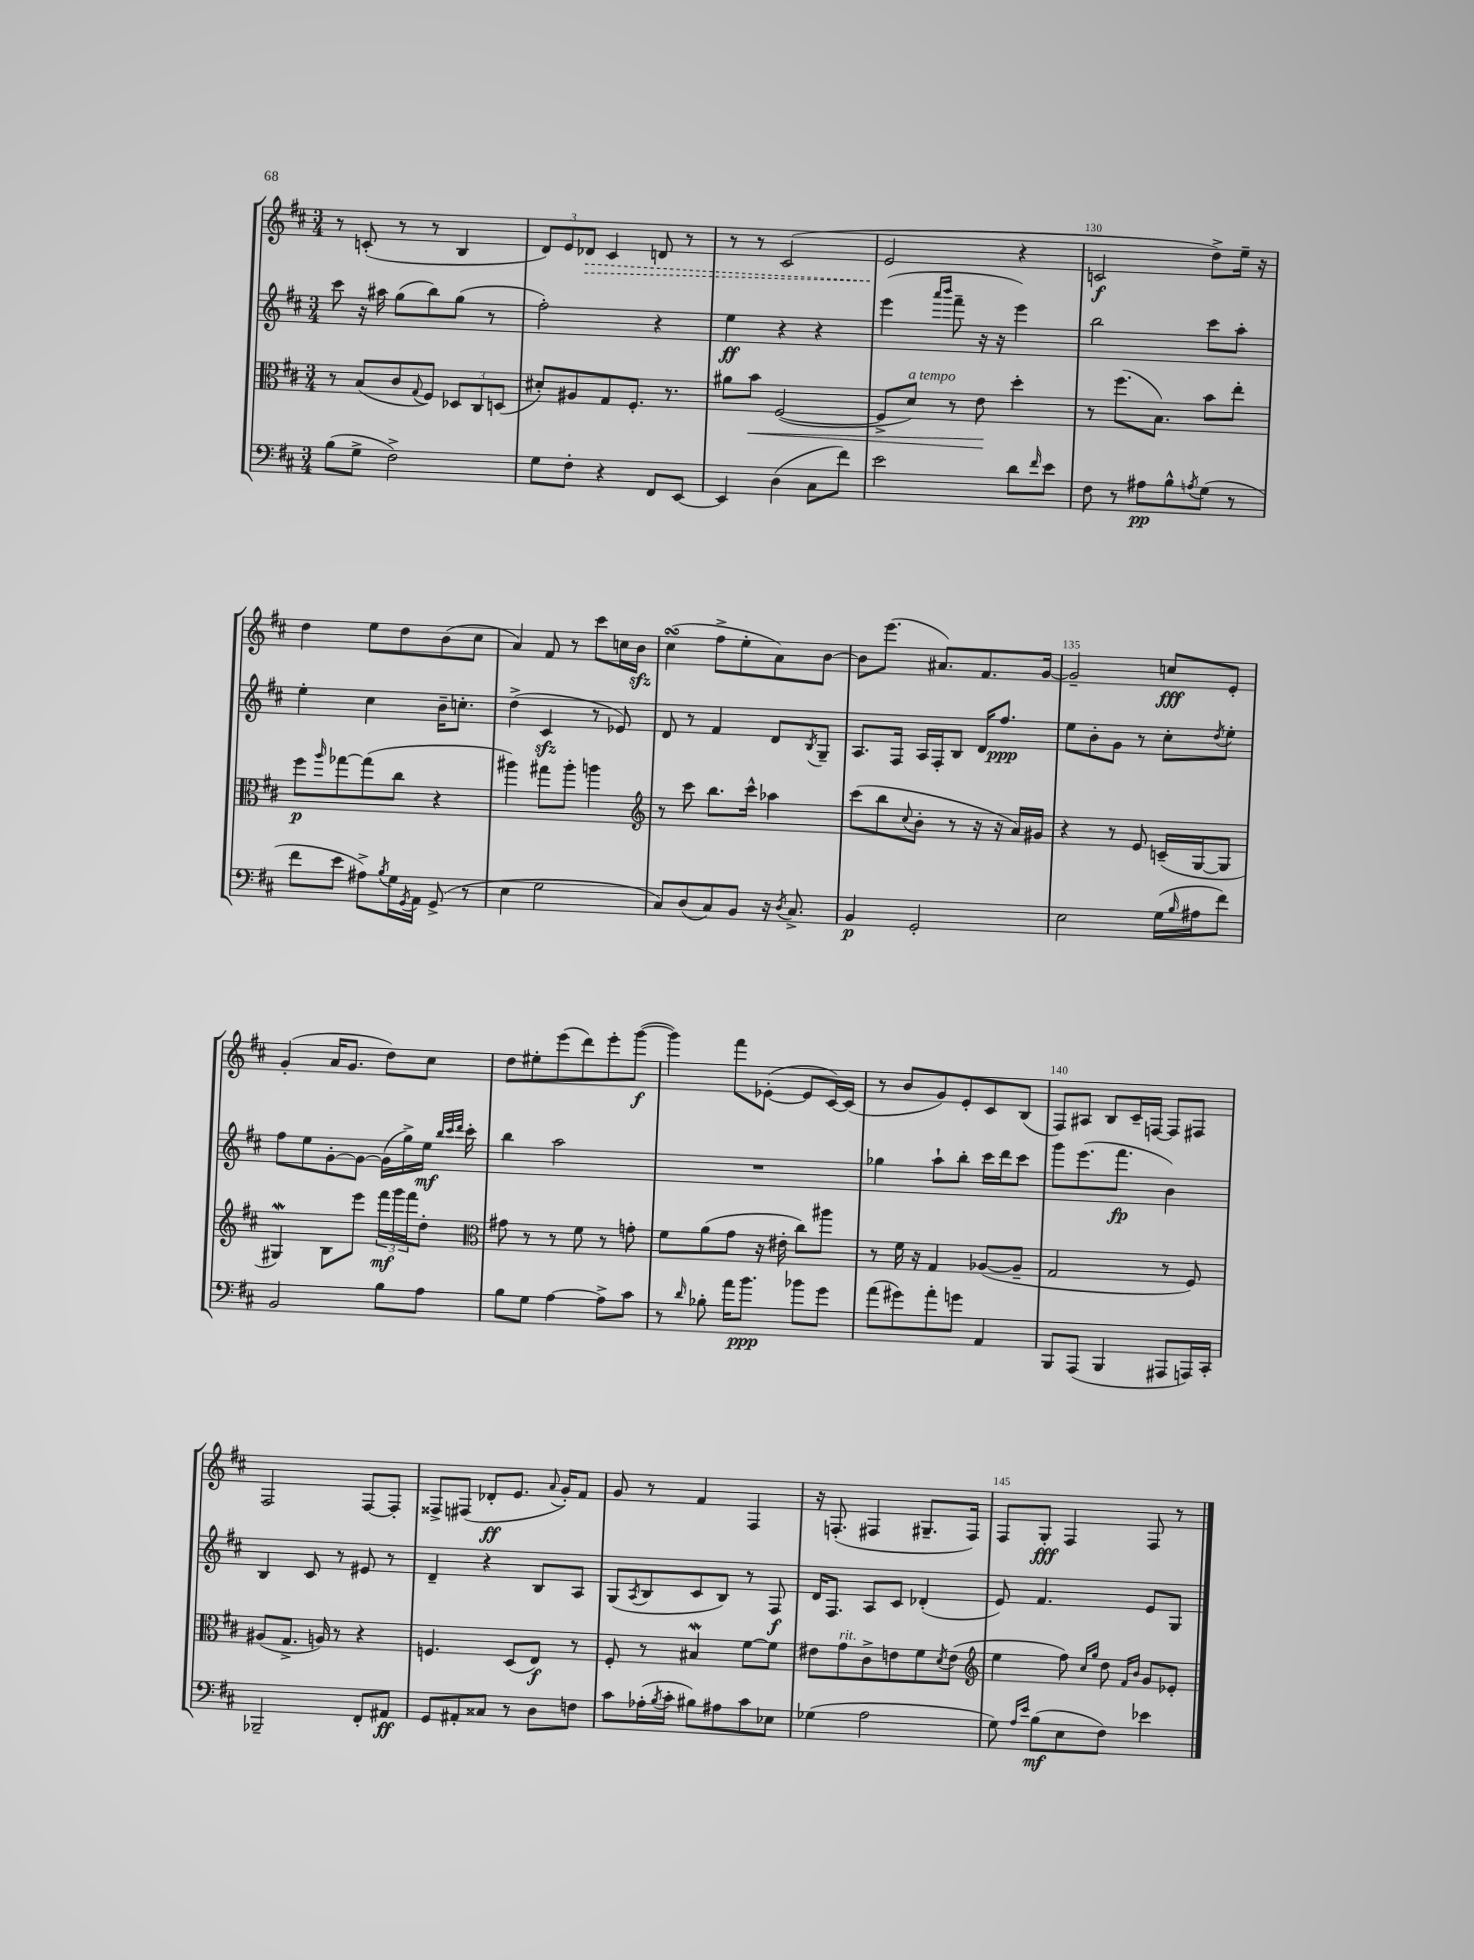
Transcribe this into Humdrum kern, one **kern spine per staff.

**kern	**kern	**kern	**kern
*staff4	*staff3	*staff2	*staff1
*clefF4	*clefC3	*clefG2	*clefG2
*k[f#c#]	*k[f#c#]	*k[f#c#]	*k[f#c#]
*M3/4	*M3/4	*M3/4	*M3/4
(8B	8r	8ccc#	8r
8G^	(8B	16r	(8c'
.	.	16aa#	.
2F#^)	8c#	(8gg	8r
.	8qqG	.	.
.	8F#)	8bb)	8r
.	12D-	(8gg	4B
.	12C#	.	.
.	.	8r	.
.	(12D	.	.
=	=	=	=
8G	8d#')	2ff#')	12d)
.	.	.	12e
8F#'	8A#	.	.
.	.	.	12d-
4r	8G	.	4c#
.	8.F#'	.	.
8FF#	.	4r	8d
.	8.r	.	.
[8EE	.	.	8r
=	=	=	=
4EE]	8a#	4ee	8r
.	8b	.	8r
(4D	([2F#	4r	(2c#
8C#	.	4r	.
8f#)	.	.	.
=	=	=	=
2e	8F#^]	(4eee	2e
.	8d)	.	.
.	.	16qqaaa	.
.	.	16qqbbb	.
.	8r	8fff#~	.
.	8e	16r	.
.	.	16r	.
8d	4dd'	4eee)	4r
16qqf#	.	.	.
8e	.	.	.
=	=	=	=
8F#	8r	2bb	2c
8r	(8.ff#	.	.
8A#	.	.	.
.	8.B)	.	.
8B^^	.	.	.
8qA	.	.	.
(8G	8b	8ccc#	8dd^)
8r	8ee'	8aa'	16ee~
.	.	.	16r
=	=	=	=
8f#	8ff#	4ee'	4dd
.	16qqaa	.	.
8e	[8gg-	.	.
8A#^)	(8gg-]	4cc#	8ee
8qB	.	.	.
16G	8cc#	.	8dd
8qGG	.	.	.
16AA	.	.	.
(8GG^	4r	16b~	(8b
.	.	8.cc'	.
8r	.	.	8cc#
=	=	=	=
4E	4aa#)	(4dd^	4a)
2G	8gg#	4c#	8f#
.	8aa#'	.	8r
.	4aa	8r	8ccc#
.	.	8e-)	16cc
.	.	.	16b
=	=	=	=
*	*clefG2	*	*
8C#)	8r	8d	(4cc#
(8D	8ccc#	8r	.
8C#)	8.bb	4f#	8ff#^
8BB	.	.	8ee'
.	16ccc#^^	.	.
16r	4aa-	8d	8a)
8qD	.	.	.
8.C#^	.	.	.
.	.	8qB	.
.	.	8G~	[8b
=	=	=	=
4BB	(8ccc#	8.A	8b]
.	8bb	.	(8.eee
.	.	16F#	.
.	8qqcc#	.	.
2GG'	8b'	16A	.
.	.	16F#'	8.a#)
.	8r	8B	.
.	16r	16d	8.f#
.	16r	8.ff#	.
.	16a)	.	.
.	16g#	.	[16g
=	=	=	=
2E	4r	8ee	2g~]
.	.	8b'	.
.	8r	8g	.
.	8e	8r	.
(16G	(16c~	8cc#'	8cc
16qqB	.	.	.
16A#	[16G	.	.
.	.	8qdd	.
8f#)	8G]	8ee'	8e'
=	=	=	=
2BB	4G#)	8ff#	(4g'
.	.	8ee	.
.	8B	[8g'	16a
.	.	.	8.g
.	8eee	8g_	.
8B	24fff#	(16g]	8dd)
.	24ggg	.	.
.	.	16gg^)	.
.	24fff#	.	.
8A	8dd'	16ee	8cc#
.	.	32qqbb	.
.	.	32qqccc#	.
.	.	32qqddd	.
.	.	16ccc#'	.
=	=	=	=
*	*clefC3	*	*
8B	8g#	4bb	8dd
8G	8r	.	8ee#'
[4A	8r	2aa	(8eee
.	8f#	.	8ddd)
8A^]	8r	.	8eee'
8c#	8g'	.	([8ggg
=	=	=	=
8r	8f#	2.r	4ggg])
16qqd	.	.	.
8B-'	(8a	.	.
16a	8g	.	8fff#
8.b	.	.	.
.	16r	.	([8e-'
.	16e#'	.	.
8b-	8cc#)	.	8e-]
8g	8aa#	.	[16c#)
.	.	.	(16c#]
=	=	=	=
(8a	8r	4gg-	8r
8g#)	16f#	.	8b
.	16r	.	.
8a'	4G	8aa`	8g)
8g	.	8bb'	8e'
4AA	([8A-	16ccc#	8c#
.	.	16ddd	.
.	8A-~]	8ccc#	(8B
=	=	=	=
8BBB	2G	8ggg	8F#)
(8AAA	.	(8.eee	8A#
4BBB	.	.	8B
.	.	8.fff#	.
.	.	.	16c#~
.	.	.	[16F
8AAA#	8r	4b)	8F]
16AAA)	8F#)	.	8F#
16CC#'	.	.	.
=	=	=	=
2BBB-~	(8A#	4B	2F#
.	8.G^	.	.
.	.	8c#	.
.	16A)	.	.
.	8r	8r	.
8FF#'	4r	8e#	[8F#
8AA#	.	8r	8F#']
=	=	=	=
8GG	4.F	4d~	8F##^
8AA#'	.	.	(8F#
8C##	.	4r	8d-'
8r	(8D	.	8.e
8D	8E)	8B	.
.	.	.	8qqa
.	.	.	16g')
8F	8r	8A	8f#
=	=	=	=
8c#	8F#'	(8G	8g
.	.	8qA	.
(16A-'	8r	8B	8r
8qB	.	.	.
16c#'	.	.	.
8B#)	4B#	8c#	4f#
8A#	.	8B)	.
8c#	[8f#	8r	4F#
8E-	8f#]	8F#	.
=	=	=	=
(4G-	8e#	16d	16r
.	.	8.F#	(8.F'
.	8g	.	.
2A	8c#^	8A	4F#
.	8e	8c#	.
.	8f#	(4d-'	8.G#~
.	8qd	.	.
.	(8e	.	.
.	.	.	16F#)
=	=	=	=
*	*clefG2	*	*
8G)	4ee	8e)	8F#
16qqA	.	.	.
16qqe	.	.	.
(8B	.	4.f#	8G'
8E	8ff#)	.	4F#
.	16qqcc#	.	.
.	16qqgg	.	.
8F#)	8dd	.	.
.	16qqf#	.	.
.	16qqb	.	.
4e-	8g	8e	8F#
.	8e-'	8G	8r
==	==	==	==
*-	*-	*-	*-
